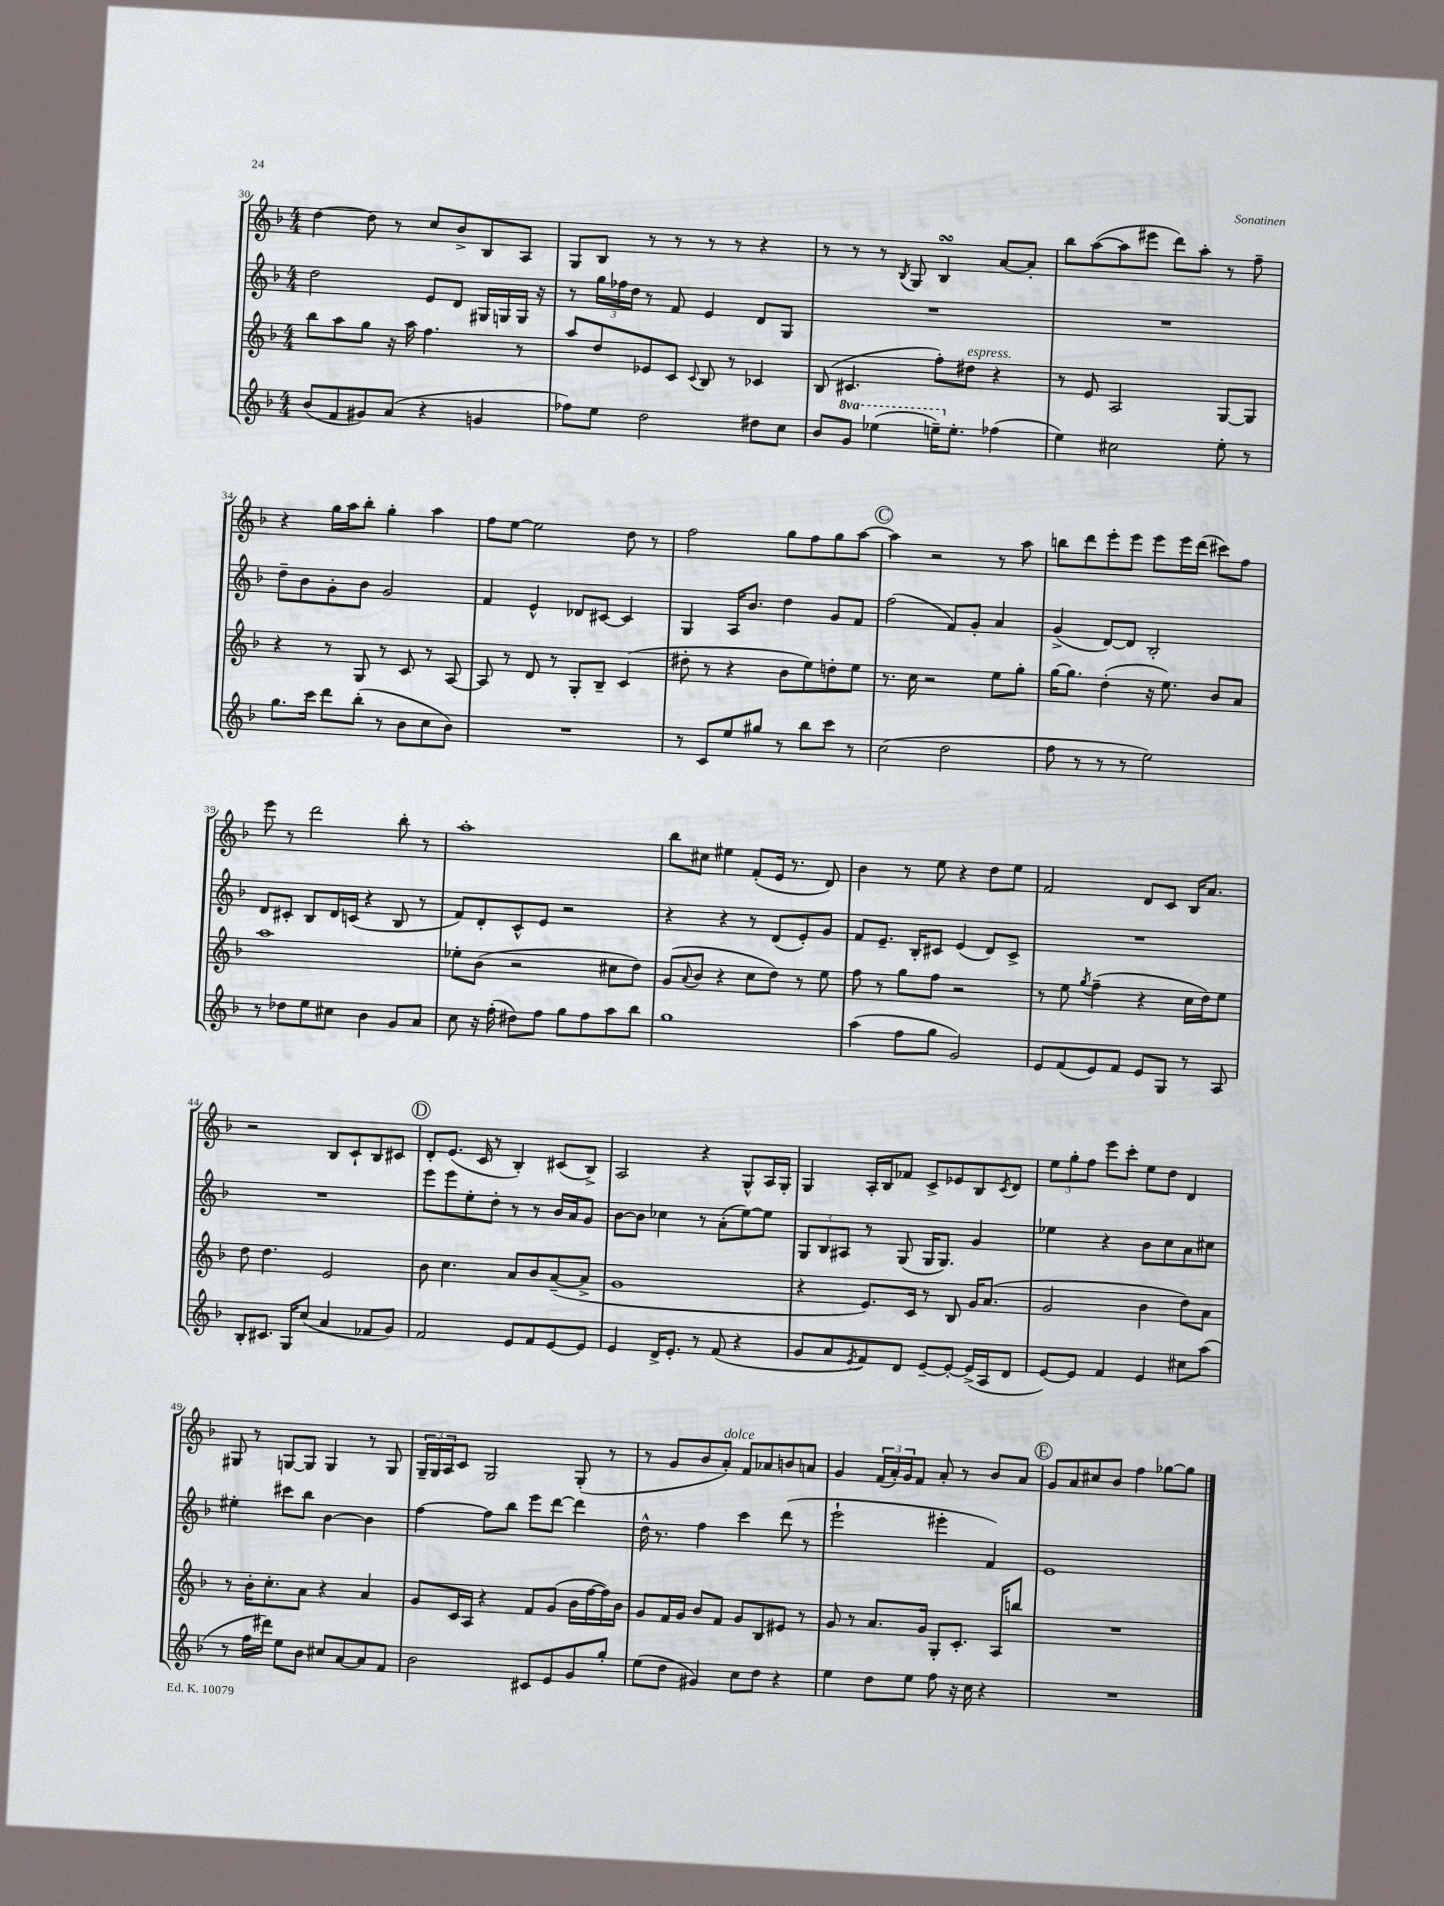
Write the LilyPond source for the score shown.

<<
\new StaffGroup <<
\new Staff = "s0" {
    \clef treble \key f \major \numericTimeSignature \time 4/4
    d''4~ d''8 r8 c''8 bes'8-> bes8 a8 |
    g8 bes8 r8 r8 r8 r8 r4 |
    r8 r8 r8 \acciaccatura { bes8 } g8 bes4\turn a'8~ a'8-. |
    bes''8 a''8~( a''8 eis'''8 d'''8) a''8-. r8 f''8-- |
    r4 g''16 a''16 bes''8-. g''4-. a''4 |
    f''8 e''8~ e''2 d''8 r8 |
    f''2 g''8 f''8 g''8 a''8~ |
    \mark \markup { \circle "C" } a''4 r2 r8 a''8 |
    b''8 d'''8 e'''8-. e'''8 e'''8 e'''16 d'''16( cis'''8) f''8 |
    e'''8 r8 d'''2 bes''8-. r8 |
    a''1-. |
    bes''8 cis''8 eis''4 f'8-.( e'16 r8. d'8) |
    bes'4 r8 e''8 r4 d''8 e''8 |
    f'2 d'8 c'8 bes16 a'8. |
    r2 bes8 c'8-! bes8 cis'8 |
    \mark \markup { \circle "D" } d'8-. e'8.( c'16 r8 bes4-.) cis'8( bes8->) |
    a2 r4 g8-^ a16 g16-. |
    g4 a16-. bes16 fes'8 c'8-> ees'8 bes8 \acciaccatura { c'8 } d'8 |
    \tuplet 3/2 { e''8 g''8-. f''8 } e'''8 c'''8-. e''8 d''8 d'4 |
    gis8 r8 g8~ g8 g4 r8 g8 |
    \tuplet 3/2 { g16-- g16 a16 } c'8 g2 g8-.( r8 |
    r8 g'8 bes'8 a'8-.^\markup { \italic "dolce" }) f'8 aes'8 b'8 a'8 |
    g'4 \tuplet 3/2 { f'16( a'16-.) g'16 } f'8 a'8-. r8 bes'8 a'8 |
    \mark \markup { \circle "E" } g'8 a'8 cis''8 bes'8 f''4 ges''8~ ges''8 \bar "|." |
}
\new Staff = "s1" {
    \clef treble \key f \major \numericTimeSignature \time 4/4
    d''2 e'8 d'8 gis16 g16 g16 r16 |
    r8 \tuplet 3/2 { g''16 fes''16 d''16 } r8 f'8 e'4 d'8 g8 |
    R1 |
    R1 |
    d''8-- bes'8 g'8-. bes'8 g'2 |
    f'4 e'4-^ des'8 cis'8~ cis'4 |
    g4 a16 bes'8. d''4 g'8 f'8 |
    \mark \markup { \circle "C" } f''2( f'8) g'8-. a'4 |
    g'4->( d'8~) d'8 bes2-. |
    d'8 cis'8-. bes8 d'16 c'16( r4 bes8 r8 |
    f'8) d'8-. c'8-^ e'8 r2 |
    r4 r4 r8 d'8( e'8-.) g'8 |
    f'8 e'8.-- bes16-. cis'8 e'4( d'8) cis'8-> |
    R1 |
    R1 |
    \mark \markup { \circle "D" } e'''8 e'''8 e''8-. d''8-. r8 r8 bes'16 a'16 g'8 |
    bes'8~ bes'8 ces''4 r8 a'8-.( e''8~) e''8 |
    \tuplet 3/2 { g8 bes8 ais8 } r8 g8( g16 g8.) g'4 |
    ees''4 r4 bes'8 c''8 a'8 cis''8 |
    eis''4-. cis'''8 bes''8 bes'4~ bes'4 |
    f''4~ f''8 bes''8 e'''8 d'''8~ d'''4 |
    d''16-^ r8. f''4 c'''4 d'''8( r8 |
    e'''2-! eis'''4-. f'4) |
    \mark \markup { \circle "E" } e'1 \bar "|." |
}
\new Staff = "s2" {
    \clef treble \key f \major \numericTimeSignature \time 4/4
    bes''8 a''8 g''8 r16 a''16 f''4. r8 |
    a''8 d''8 ees'8 c'8 \appoggiatura { c'8 } bes8 r8 ces'4 |
    bes8( cis'4. f''8-.) dis''8^\markup { \italic "espress." } r4 |
    r8 e'8 a2 g8~ g8 |
    r4 r8 g8 r8 c'8 r8 a8~ |
    a8 r8 d'8 r8 g8-. bes8-- c'4( |
    dis''8-. r8 r4 bes'8 e''8) d''8-. e''8 |
    \mark \markup { \circle "C" } r8. c''16 r2 e''8 g''8-. |
    g''16~ g''8. d''4-.( r16 e''8.) bes'8 a'8 |
    a''1 |
    ees''8-. bes'8( r2 cis''8 d''8) |
    g'8( \appoggiatura { a'8 } bes'8 r4 c''8 d''8) r8 e''8 |
    f''8 r8 g''8 f''8 r2 |
    r8 e''8 \acciaccatura { g''8 } f''4--( r4 c''16 d''16) e''8 |
    d''8 d''4. e'2 |
    \mark \markup { \circle "D" } bes'8 c''4. a'8 bes'8 a'8~--( a'8-> |
    g'1 |
    r4 e'8.) c'16 r8 bes8 g'16 a'8.( |
    g'2 bes'4 d''8) a'8 |
    r8 bes'16-. c''8.-. a'8 r4 a'4 |
    g'8 c'16 a16 r4 f'8 g'8( bes'16 f''16~ f''16) bes'16 |
    g'8 f'16 g'16 bes'8 f'8 g'8 bes8 eis'8 r8 |
    g'8 r8 a'8. g'16 g8-. c'8.-. a16 b''8 |
    \mark \markup { \circle "E" } R1 \bar "|." |
}
\new Staff = "s3" {
    \clef treble \key f \major \numericTimeSignature \time 4/4 \set Staff.ottavationMarkups = #ottavation-simple-ordinals
    bes'8( f'8 gis'8) a'8( r4 g'4 |
    fes''8) e''8 d''2 dis''8 c''8 |
    bes'8 \ottava #1 g''8 ees'''4( e'''16--) \ottava #0 e''8.-. fes''4( |
    e''4) cis''2 e''8-. r8 |
    g''8. c'''16 d'''8 bes''8-.( r8 bes'8 c''8 bes'8) |
    R1 |
    r8 c'8 e''8 gis''8 r8 bes''8 c'''8 r8 |
    \mark \markup { \circle "C" } c''2( d''2 |
    f''8 r8 r8 r8 e''2) |
    r8 des''8 e''8 cis''8 bes'4 g'8 a'8 |
    c''8 r16 f''16-.( dis''8) f''8 g''8 f''8 a''8 bes''8 |
    g''1 |
    a''4( f''8 g''8 g'2) |
    e'8 f'8( e'8) f'8 e'8 g8 r8 a8 |
    bes8-. cis'8. g16 c''8( a'4 fes'8 g'8) |
    \mark \markup { \circle "D" } f'2 e'8 f'8 e'8~ e'8 |
    e'4 d'16-> e'8.-. r8 f'8( r4 |
    g'8 a'8 \acciaccatura { e'8 } f'8) d'8 e'8~-- e'8~-. e'16->( a16 d'8 |
    e'8~) e'8 f'4 e'4 cis''8 a''8( |
    r8 f''16 dis'''16) e''8 bes'8 cis''8 a'8~ a'8 f'8 |
    bes'2 cis'8 e'8 g'8 g''8-. |
    e''8( d''8 gis'4) c''8 d''8 r4 |
    e''4 d''8 e''8 f''8 r16 c''16 r4 |
    \mark \markup { \circle "E" } R1 \bar "|." |
}
>>
>>
\layout { \context { \Score currentBarNumber = #30 } }
